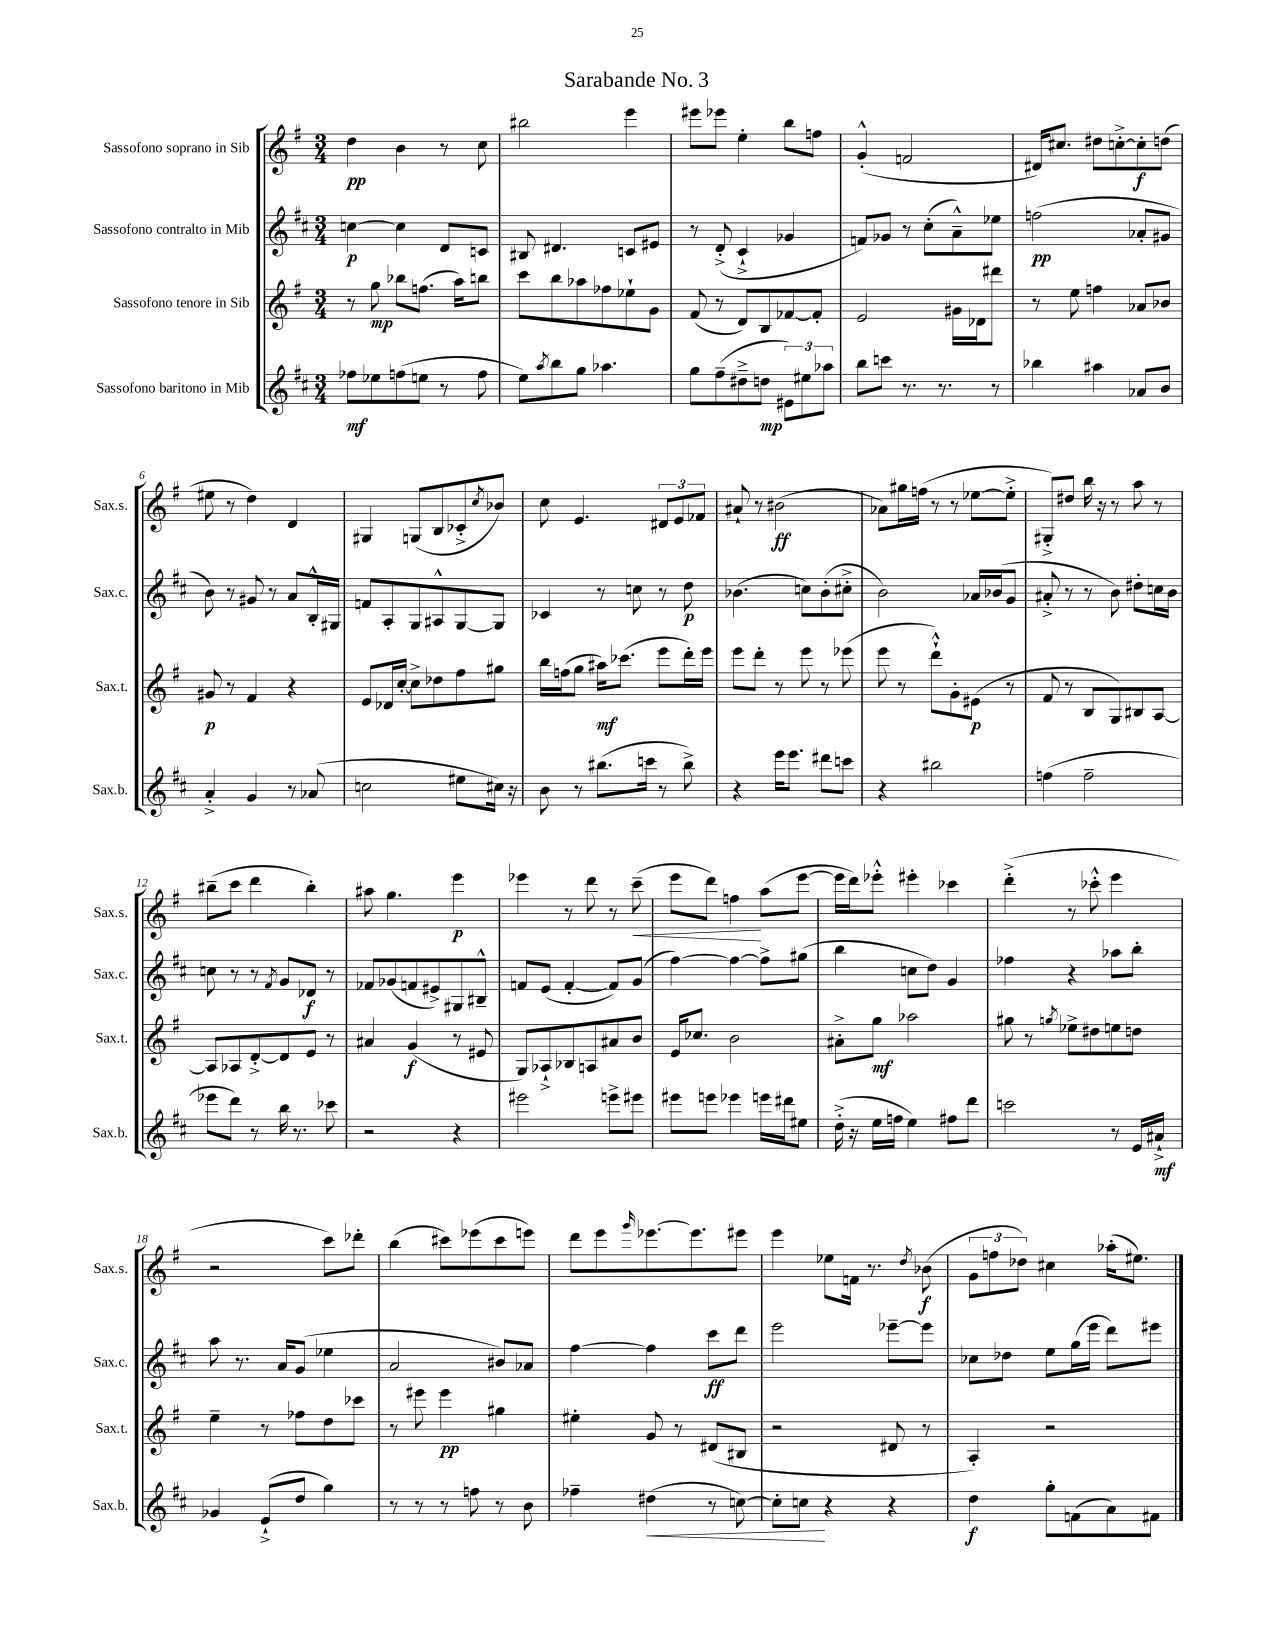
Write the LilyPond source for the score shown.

\header { title = "Sarabande No. 3" }
<<
\new StaffGroup <<
\new Staff = "s0" \with { instrumentName = "Sassofono soprano in Sib" shortInstrumentName = "Sax.s." } {
    \clef treble \key g \major \numericTimeSignature \time 3/4
    d''4\pp b'4 r8 c''8 |
    bis''2 e'''4 |
    eis'''8 ees'''8 e''4-. b''8 f''8 |
    g'4-.-^( f'2 |
    dis'16) cis''8. dis''8 c''8~-.-> c''8-.\f d''8( |
    eis''8 r8 d''4) d'4 |
    gis4 g8( b8 ces'8-.-> \acciaccatura { c''8 } bes'8) |
    c''8 e'4. \tuplet 3/2 { dis'8 e'8 fes'8 } |
    ais'8-! r8 bis'2\ff( |
    aes'8) gis''16 f''16( r8 r8 ees''8~ ees''8-.-> |
    gis8-.->) dis''8 b''16 r16 r8 a''8 r8 |
    bis''8--( c'''8 d'''4 bis''4-.) |
    ais''8 g''4. e'''4\p |
    ees'''4 r8 d'''8 r8 c'''8--\<( |
    e'''8 d'''8) f''4\! a''8( e'''8~ |
    e'''16 d'''16) ees'''8-.-^ eis'''4-. ces'''4 |
    d'''4-.->( r8 ces'''8-.-^ e'''4 |
    r2 c'''8) des'''8-. |
    b''4( cis'''8) ees'''8( cis'''8 e'''8) |
    d'''8 e'''8 \grace { g'''16 } ees'''8.~ ees'''8. eis'''8 |
    e'''4 ees''8 f'16 r8. \acciaccatura { d''8 } bes'8\f( |
    \tuplet 3/2 { g'8 f''8 des''8) } cis''4 aes''16-.( eis''8.) \bar "|." |
}
\new Staff = "s1" \with { instrumentName = "Sassofono contralto in Mib" shortInstrumentName = "Sax.c." } {
    \clef treble \key d \major \numericTimeSignature \time 3/4
    c''4~\p c''4 d'8 c'8 |
    bis8 dis'4. c'8 eis'8 |
    r8 d'8-.->( cis'4-!-> ges'4 |
    f'8) ges'8 r8 cis''8-.( a'8---^) ees''8 |
    f''2\pp( aes'8-. gis'8 |
    b'8) r8 gis'8 r8 a'8 b16-.-^ gis16 |
    f'8 a8-. g8 ais8-^ g8~ g8 |
    ces'4 r8 c''8 r8 d''8\p |
    bes'4.( c''8) bes'8-.( cis''8-.-> |
    b'2) aes'16 bes'16( g'8 |
    ais'8-.-> r8 r8 b'8) dis''8-. c''16 b'16 |
    c''8 r8 r8 \acciaccatura { fis'8 } g'8 des'8\f r8 |
    fes'8 ges'8( f'8 eis'8->) gis8 bis8---^ |
    f'8 e'8( f'4~-. f'8) g'8( |
    fis''4~) fis''4~ fis''8-> gis''8( |
    b''4 c''8 d''8) g'4 |
    fes''4 r4 aes''8 b''8-. |
    a''8 r8. a'16 g'8( ees''4 |
    a'2 bis'8) aes'8 |
    fis''4~ fis''4 cis'''8\ff d'''8 |
    e'''2 ees'''8~-- ees'''8 |
    ces''8 des''8 e''8 g''16( e'''16 d'''8) eis'''8 \bar "|." |
}
\new Staff = "s2" \with { instrumentName = "Sassofono tenore in Sib" shortInstrumentName = "Sax.t." } {
    \clef treble \key g \major \numericTimeSignature \time 3/4
    r8 g''8\mp bes''8 f''8.( a''16) b''8 |
    c'''8 b''8 aes''8 fes''8 ees''8-! g'8 |
    fis'8( r8 d'8) b8 fes'8~ fes'8-. |
    e'2 gis'16 des'16 dis'''8 |
    r8 e''8 f''4 aes'8 bes'8 |
    gis'8\p r8 fis'4 r4 |
    e'8 des'16 c''16~-. c''8-> des''8 fis''8 gis''8 |
    b''16 f''16( g''8 ais''16\mf) ces'''8.( e'''8 d'''16-.) e'''16 |
    e'''8 d'''8-. r8 e'''8 r8 ees'''8( |
    e'''8 r8 d'''8-!-^) g'8-. eis'8\p( r8 |
    fis'8 r8 b8 g8) bis8 a8~ |
    a8 aes8 d'8~-.-> d'8 e'8 r8 |
    ais'4 g'4\f( r8 eis'8 |
    g8) aes8-!-> bes8 a8 ais'8 b'8 |
    e'16 ces''8. b'2 |
    ais'8-.-> g''8\mf aes''2 |
    gis''8 r8 \acciaccatura { g''8 } ees''8-> dis''8 e''8 d''8 |
    e''4-- r8 fes''8 d''8 ces'''8 |
    r8 eis'''8 eis'''4\pp gis''4 |
    eis''4-. g'8 r8 dis'8( bis8 |
    r2 dis'8 r8 |
    a4-.) r2 \bar "|." |
}
\new Staff = "s3" \with { instrumentName = "Sassofono baritono in Mib" shortInstrumentName = "Sax.b." } {
    \clef treble \key d \major \numericTimeSignature \time 3/4
    fes''8\mf ees''8 f''8( e''8 r8 f''8 |
    e''8) \acciaccatura { a''8 } b''8 g''8 aes''4. |
    g''8 fis''8--( dis''8---> d''8\mp \tuplet 3/2 { eis'8) eis''8 aes''8 } |
    b''8 c'''8 r8. r8. r8 |
    bes''4 ais''4 aes'8 b'8 |
    a'4-.-> g'4 r8 aes'8( |
    c''2 eis''8 cis''16) r16 |
    b'8 r8 bis''8.( c'''16 r8 bis''8->) |
    r4 e'''16 e'''8. dis'''8 c'''8 |
    r4 bis''2 |
    f''4( f''2-- |
    ees'''8 d'''8) r8 b''16 r8. ces'''8 |
    r2 r4 |
    eis'''2 e'''8-> eis'''8 |
    eis'''8 e'''8 ees'''4 e'''16 dis'''16 eis''8 |
    d''16-.->( r16 e''16 f''16 e''4) fis''8 d'''8 |
    c'''2 r8 e'16 ais'16-!->\mf |
    ges'4 e'8-!->( d''8 g''4) |
    r8 r8 r8 f''8 r8 b'8 |
    fes''4-- dis''4\<( r8 c''8~) |
    c''8-. c''8\! r4 r4 |
    d''4\f g''8-. f'8( a'8) fis'8 \bar "|." |
}
>>
>>
